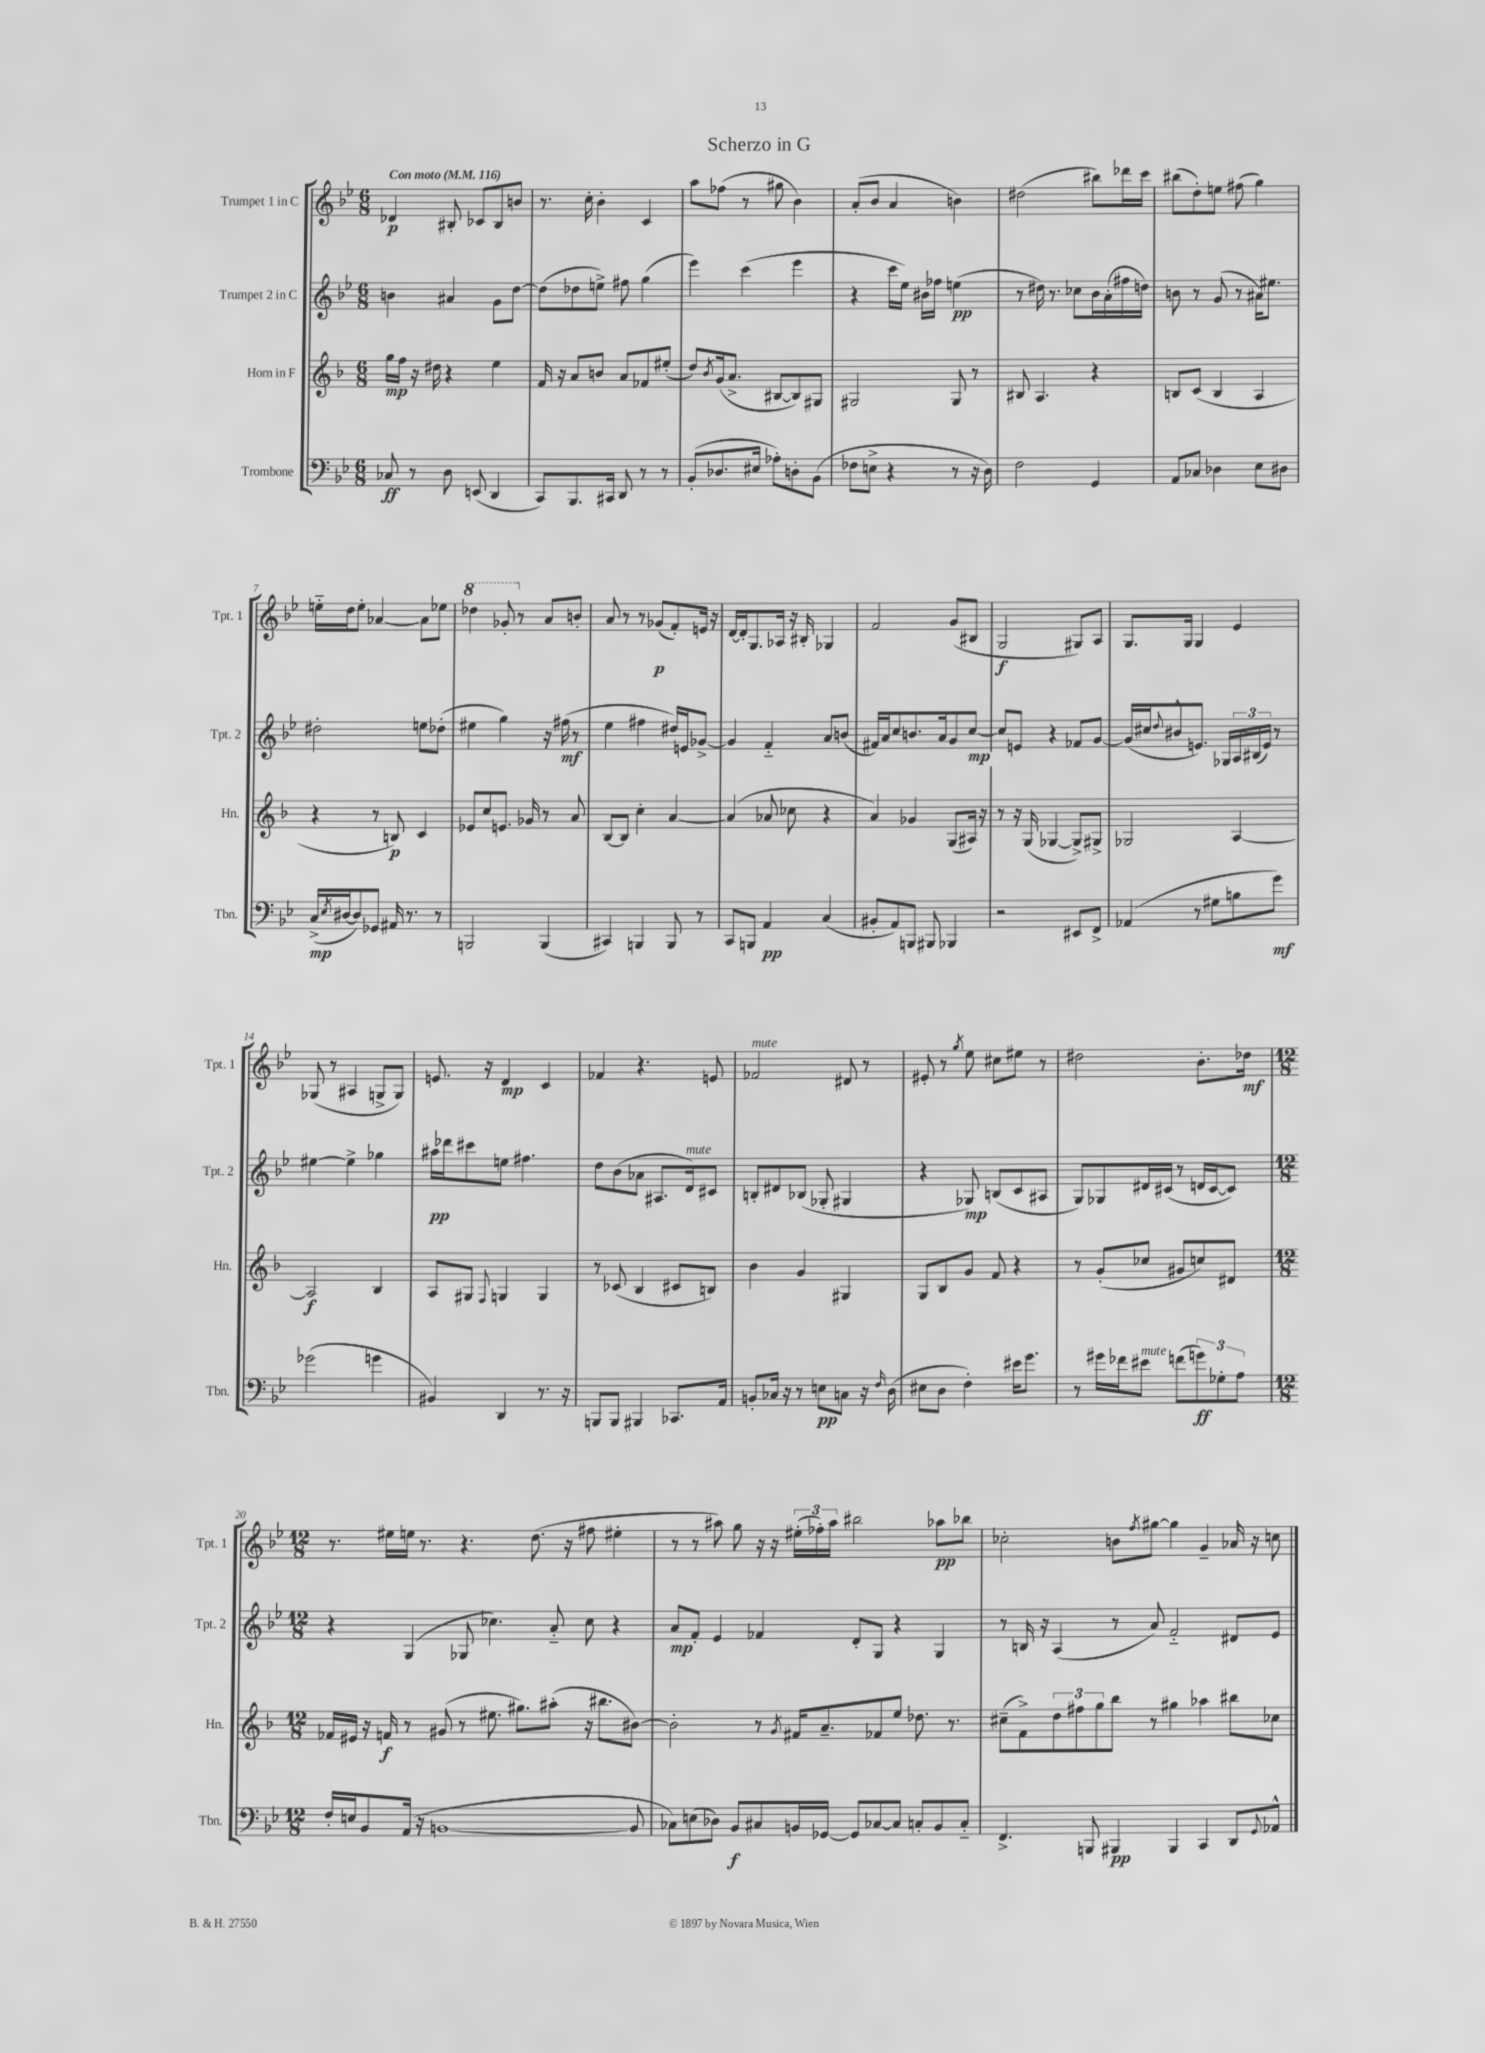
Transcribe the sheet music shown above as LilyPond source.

\header { title = "Scherzo in G" }
<<
\new StaffGroup <<
\new Staff = "s0" \with { instrumentName = "Trumpet 1 in C" shortInstrumentName = "Tpt. 1" } {
    \clef treble \key bes \major \numericTimeSignature \time 6/8 \tempo "Con moto" 4 = 116
    des'4\p bis8-. ces'8 bis8 b'8 |
    r8. c''16-. bes'4-. c'4 |
    a''8 fes''8( r8 gis''8 bes'4) |
    a'8-.( bes'8 a'4 b'4) |
    dis''2( bis''8) des'''16 c'''16 |
    bis''8( d''8-.) e''8 fis''8( g''4) |
    e''16-_ d''16 e''8-. aes'4~ aes'8 ees''8 |
    \ottava #1 des'''4 ges''8-. \ottava #0 r8 a'8 b'8-. |
    a'8 r8 r8 ges'8\p( f'8-.) e'16 r16 |
    d'16~ d'16-. g8. aes16 r16 bis16-. ges4 |
    f'2 g'8( bis8 |
    g2\f gis8) a8 |
    g8. g16 g4 ees'4 |
    ges8( r8 ais4 g8-> g8) |
    e'8. r16 d'4\mp c'4 |
    fes'4 r4. e'8 |
    fes'2^\markup { \italic "mute" } dis'8 r8 |
    eis'8-. r8 \acciaccatura { g''8 } ees''8 cis''8 eis''8 r8 |
    dis''2 bes'8.-. des''16\mf |
    \numericTimeSignature \time 12/8 r8. eis''16 e''16 r8. r4. d''8.( r16 fis''8 eis''4-. |
    r8 r8 ais''8) g''8 r16 r16 \tuplet 3/2 { eis''16-.( fes''16-.) ais''16 } bis''2 aes''8\pp bes''8 |
    ces''2-. b'8 \acciaccatura { f''8 } gis''8~ gis''4 g'4-- aes'16 r16 c''8 \bar "|." |
}
\new Staff = "s1" \with { instrumentName = "Trumpet 2 in C" shortInstrumentName = "Tpt. 2" } {
    \clef treble \key bes \major \numericTimeSignature \time 6/8
    b'4 ais'4 g'8 d''8~ |
    d''8( des''8 e''8->) fis''8 g''4( |
    ees'''4) c'''4( ees'''4 |
    r4 c'''16 ees''16) bis'16 fes''16 e''4\pp( |
    r8 dis''16) r8. ces''8 bes'16 a'16-.( fis''16 d''16) |
    b'8 r8 g'8( r8 ais'16) eis''8. |
    dis''2-. e''8 des''8-.( |
    eis''4 g''4) r16 fis''16\mf( r8 |
    ees''4 fis''4 dis''16) e'16 ges'8~-> |
    ges'4 f'4-_ a'8 b'8( |
    fis'16) a'16 c''8 b'8. a'16 g'8 c''8~\mp |
    c''8 e'8 r4 fes'8 g'8~ |
    g'16( cis''16 \appoggiatura { d''8 } bis'8-^ e'8.) ges16 \tuplet 3/2 { a16 bis16( e'16) } r8 |
    eis''4~ eis''4-> ges''4 |
    ais''16\pp des'''16 cis'''8 e''8 fis''4. |
    d''8 bes'8( aes'8 ais8. d'16^\markup { \italic "mute" }) cis'8 |
    b8-. dis'8 bes8( ges8-. gis4 |
    r4 ges8\mp) b8( c'8 ais8 |
    g8) ges8 dis'16 cis'16( r8 d'16 cis'16~ cis'8) |
    \numericTimeSignature \time 12/8 r4 g4( ges8 ces''4.) a'8-_ ces''8 r4 |
    a'8\mp f'8-. ees'4 fes'4 d'8-. g8 r4 g4 |
    r8 b16 r16 a4( r8 a'8) f'2-_ dis'8 ees'8 \bar "|." |
}
\new Staff = "s2" \with { instrumentName = "Horn in F" shortInstrumentName = "Hn." } {
    \clef treble \key f \major \numericTimeSignature \time 6/8
    g''16\mp f''16 r16 dis''16 r4 e''4 |
    f'16 r16 a'8 b'8 a'8 fes'8 eis''8-.( |
    d''8) \acciaccatura { bes'8 } g'16( a'8.-> bis8~ bis8) gis8 |
    gis2 gis8 r8 |
    bis8 a4. r4 |
    b8 c'8( b4 a4 |
    r4 r8 b8\p) c'4 |
    ees'8 c''8 e'8. ges'16 r8 a'8 |
    bes8~ bes8 c''4-. a'4~ |
    a'4( aes'8 ces''8 r4 |
    a'4) ges'4 g8( ais16) r16 |
    r8 r16 g16( ges4~ ges8->) gis8-> |
    ges2 a4~ |
    a2\f bes4 |
    a8 gis8 \appoggiatura { f8 } g4 g4 |
    r8 ces'8( bes4 cis'8 b8) |
    bes'4 g'4 gis4 |
    g8 bes8 g'8 f'8 r4 |
    r8 g'8-.( ces''8 gis'8 c''8) dis'8 |
    \numericTimeSignature \time 12/8 fes'16 eis'16 r16 f'16\f r8 gis'8( r8 eis''8. gis''8.) ais''8-.( r16 bis''8. bis'8~) |
    bis'2-. r8 \acciaccatura { g'8 } fis'16 a'8.-- fes'8 e''8 des''8. r8. |
    cis''8--( f'8->) \tuplet 3/2 { d''8 fis''8 g''8 } bes''8 r8 gis''4 aes''4 bis''8 ces''8 \bar "|." |
}
\new Staff = "s3" \with { instrumentName = "Trombone" shortInstrumentName = "Tbn." } {
    \clef bass \key bes \major \numericTimeSignature \time 6/8
    ces8\ff r8 d8 e,8( d,4 |
    c,8) bes,,8. cis,16 d,8 r8 r8 |
    bes,8-.( des8. eis16 aes8-.) d8-. bes,8( |
    fes8 e8-> r4 r8 r16 d16) |
    f2 g,4 |
    a,8 ces8 des4 ees8 dis8 |
    c16->\mp( \acciaccatura { ees8 } dis16~ dis8) ges,8 ais,16 r8. r8 |
    b,,2 b,,4( |
    cis,4) b,,4 b,,8 r8 |
    c,8 b,,8 a,4\pp c4( |
    bis,8-. a,8) b,,8 bis,,8 bes,,4 |
    r2 eis,8 f,8-> |
    aes,4( r8 gis8 b8 g'8\mf) |
    ges'2( g'4 |
    bis,4) d,4 r8. r16 |
    b,,8 b,,8 bis,,4 ces,8. a,16 |
    b,8-. ces16 r16 r8 e8\pp c8 r16 \grace { f16 } d16( |
    eis8 d8 f4-.) eis'16 g'8. |
    r8 gis'16 fes'16 eis'8^\markup { \italic "mute" } f'8( \tuplet 3/2 { g'8\ff) ges8-. a8 } |
    \numericTimeSignature \time 12/8 f16-. e16 bes,8 a,16( r16 b,1~ b,8 |
    ces8) e8( des8) bes,8\f cis8 b,16 ges,16~ ges,8 ces8~ ces8 c8-. b,8 c8-_ |
    f,4.-> b,,8 bis,,4\pp bis,,4 c,4 d,8 \appoggiatura { g,8 } aes,8-^ \bar "|." |
}
>>
>>
